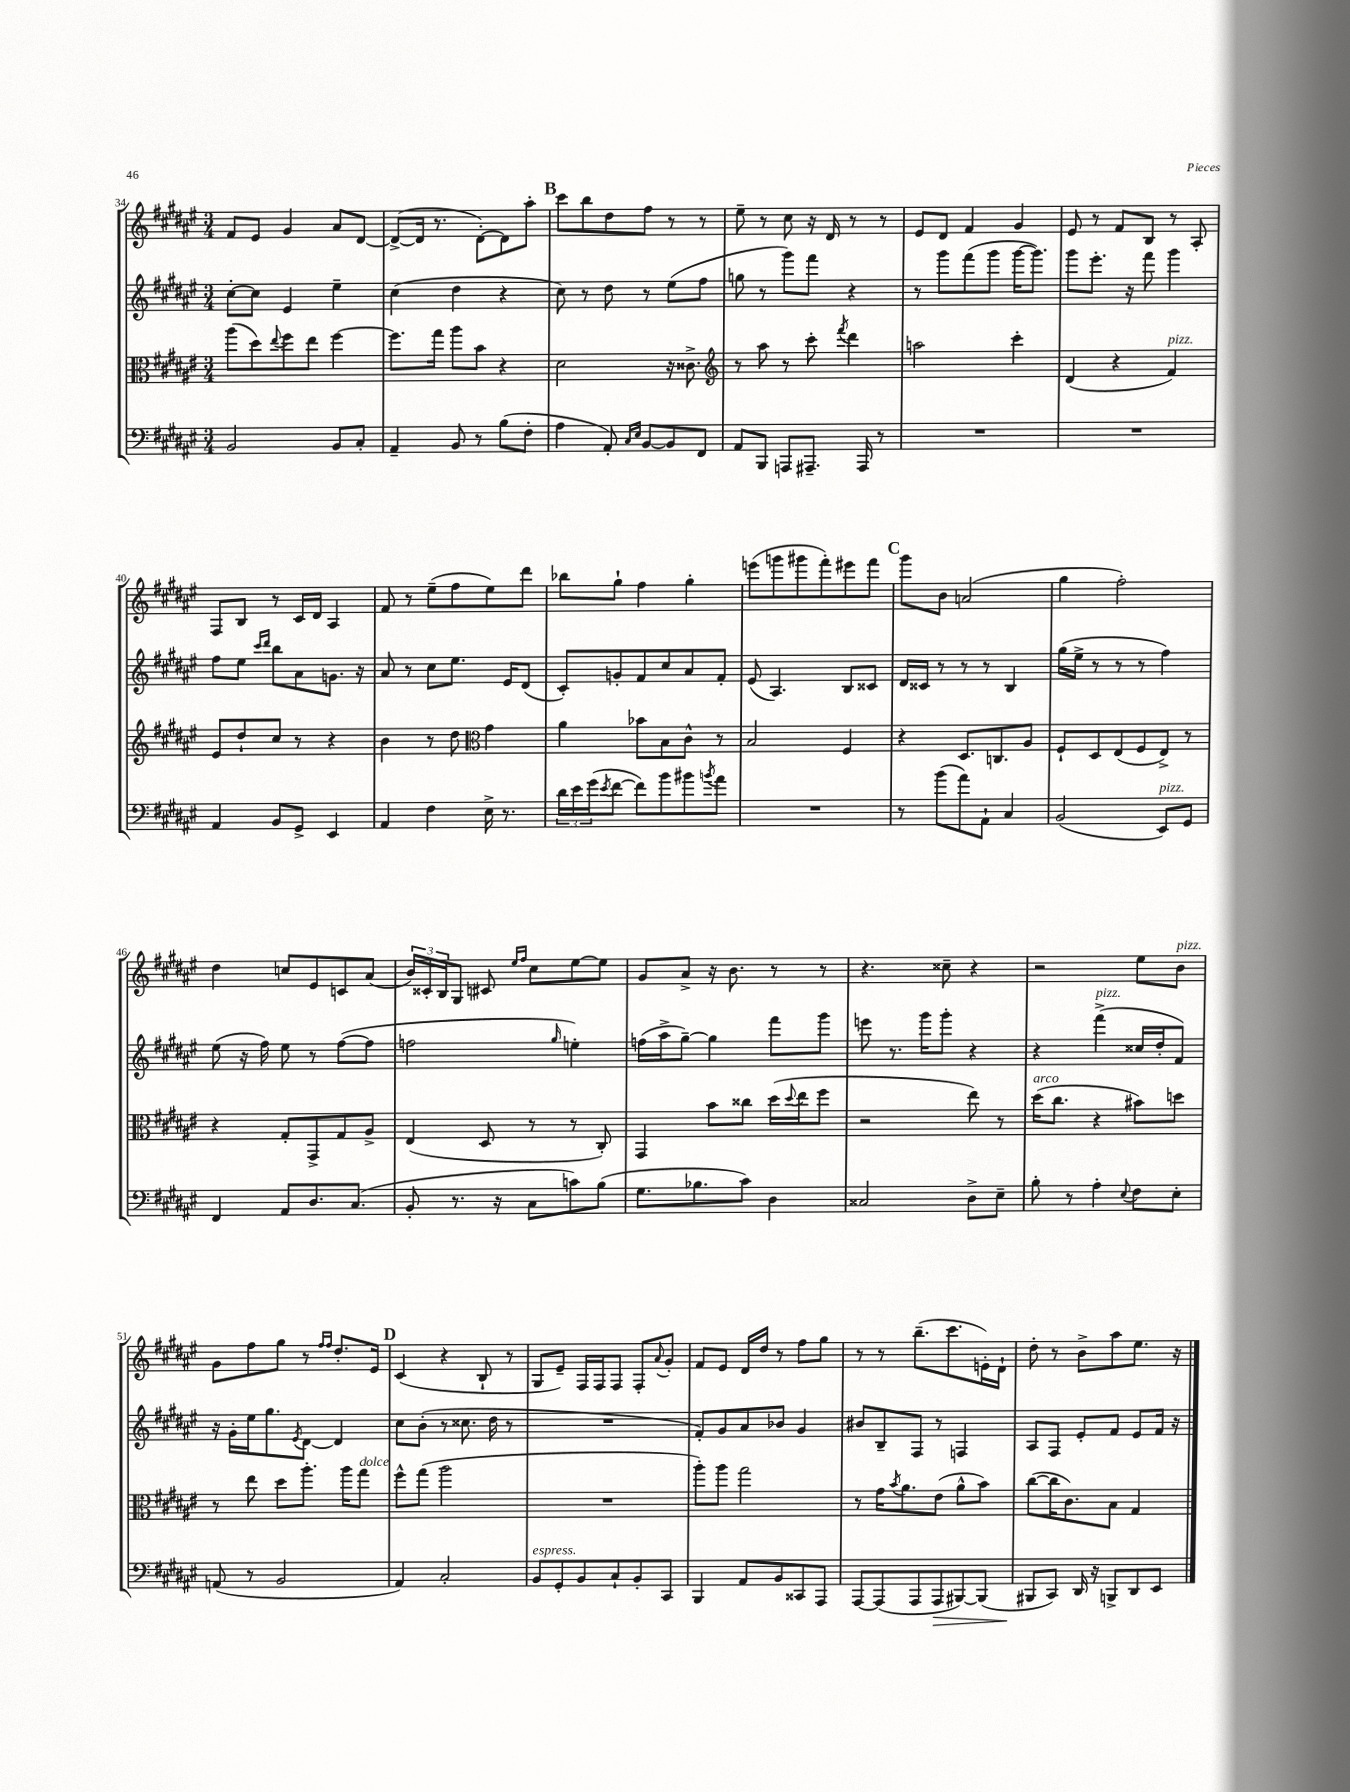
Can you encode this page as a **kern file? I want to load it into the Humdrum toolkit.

**kern	**dynam	**kern	**kern	**kern
*part4	*part4	*part3	*part2	*part1
*staff4	*staff4	*staff3	*staff2	*staff1
*clefF4	*	*clefC3	*clefG2	*clefG2
*k[f#c#g#d#a#e#]	*	*k[f#c#g#d#a#e#]	*k[f#c#g#d#a#e#]	*k[f#c#g#d#a#e#]
*M3/4	*	*M3/4	*M3/4	*M3/4
=34	=34	=34	=34	=34
2BB/	.	(8aa#\L	[8cc#'\L	8f#/L
.	.	8dd#\)	8cc#\J]	8e#/J
.	.	8qqee#/	.	.
.	.	8ff#\	4e#/	4g#/
.	.	8ee#\J	.	.
8BB/L	.	[4ff#\	4ee#~\	8a#/L
8C#'/J	.	.	.	[8d#/J
=35	=35	=35	=35	=35
4AA#~/	.	8.ff#\L]	(4cc#\	(8d#^/L_
.	.	.	.	16d#/Jk]
.	.	16gg#\Jk	.	8.r
8BB/	.	8aa#\L	4dd#\	.
8r	.	8b\J	.	[8d#'\L)
(8B\L	.	4r	4r	8d#\]
8F#'\J	.	.	.	8aa#'\J
!!LO:REH:place=s1:t=B
=36	=36	=36	=36	=36
4A#\	.	2d#\	8cc#\)	8ccc#\L
.	.	.	8r	8bb\
8AA#'/)	.	.	8dd#\	8dd#\
16qqC#/LL	.	.	.	.
16qqE#/JJ	.	.	.	.
[8BB/L	.	.	8r	8ff#\J
8BB/]	.	16r	(8ee#\L	8r
.	.	8.c##X^\	.	.
8FF#/J	.	.	8ff#\J	8r
=37	=37	=37	=37	=37
*	*	*clefG2	*	*
8AA#/L	.	8r	8ggn\	8ee#~\
8BBB/J	.	8aa#\	8r	8r
8AAAn/L	.	8r	8ggg#\L)	8cc#\
8.AAA#X~/J	.	8ccc#'\	8fff#\J	16r
.	.	.	.	16d#/
.	.	8qfff#/	.	.
.	.	4ddd#\	4r	8r
16AAA#/	.	.	.	.
8r	.	.	.	8r
=38	=38	=38	=38	=38
2.r	.	2aan\	8r	8e#/L
.	.	.	8ggg#\L	8d#/J
.	.	.	(8fff#\	4f#/
.	.	.	8ggg#\J	.
.	.	4ccc#'\	[16ggg#\KL	4g#/
.	.	.	8.ggg#\J])	.
=39	=39	=39	=39	=39
2.r	.	(4d#/	8ggg#\L	8e#/
.	.	.	8.eee#'\J	8r
.	.	4r	.	8f#/L
.	.	.	16r	.
.	.	.	8fff#\	8B/J
!	!	!LO:TX:a:i:t=pizz.	!	!
.	.	4f#/)	4ggg#\	8r
.	.	.	.	8A#'/
!!LO:LB:g=z
=40	=40	=40	=40	=40
4AA#/	.	8e#/L	8ff#\L	8F#/L
.	.	8dd#`/	8ee#\J	8B/J
.	.	.	16qqccc#/LL	.
.	.	.	16qqddd#/JJ	.
8BB/L	.	8cc#/J	8bb\L	8r
8GG#^/J	.	8r	8a#\	16c#/LL
.	.	.	.	16d#/JJ
4EE#/	.	4r	8.gn\J	4A#/
.	.	.	16r	.
=41	=41	=41	=41	=41
4AA#/	.	4b\	8a#/	8f#/
.	.	.	8r	8r
4F#\	.	8r	8cc#\L	(8ee#~\L
.	.	8dd#\	8.ee#\J	8ff#\
*	*	*clefC3	*	*
16E#^\	.	4g#\	.	8ee#\)
8.r	.	.	16e#/KL	.
.	.	.	(8d#/J	8ddd#\J
=42	=42	=42	=42	=42
24d#\LL	.	4a#\	8c#'/L)	8bb-X\L
24e#\	.	.	.	.
(24g#\J	.	.	.	.
8qe#/	.	.	.	.
[8f#\J	.	.	8gn'/	8gg#`\J
8f#\L])	.	8b-X\L	8f#/	4ff#\
8b\	.	8B\	8cc#/	.
8b#X\	.	8c#^^\J	8a#/	4gg#'\
8qbn/	.	.	.	.
8a#\J	.	8r	8f#'/J	.
=43	=43	=43	=43	=43
2.r	.	2B/	(8e#/	(8eeen\L
.	.	.	4.A#/)	8gggn\
.	.	.	.	8ggg#X\
.	.	.	.	8fff#'\)
.	.	4F#/	8B/L	8eee#X\
.	.	.	8c##X/J	8fff#\J
!!LO:REH:place=s1:t=C
=44	=44	=44	=44	=44
8r	.	4r	16d#/LL	8ggg#\L
.	.	.	16c##X/JJ	.
(8b\L	.	.	8r	8b\J
8a#\)	.	8.D#/L	8r	(2an/
8AA#`\J	.	.	8r	.
.	.	8.Cn/	.	.
4C#/	.	.	4B/	.
.	.	8A#/J	.	.
=45	=45	=45	=45	=45
(2BB/	.	8F#`/L	(16gg#\LL	4gg#\
.	.	.	16ee#^\JJ	.
.	.	8D#/	8r	.
.	.	(8E#/	8r	2ff#'\)
.	.	8F#/	8r	.
!LO:TX:a:i:t=pizz.	!	!	!	!
8EE#/L)	.	8E#^/J)	4ff#\)	.
8GG#/J	.	8r	.	.
!!LO:LB:g=z
=46	=46	=46	=46	=46
4FF#/	.	4r	(8ee#\	4dd#\
.	.	.	16r	.
.	.	.	16ff#\)	.
8AA#/L	.	8G#'/L	8ee#\	8ccn/L
8.D#/	.	8GG#^/	8r	8e#/
.	.	8G#/	([8ff#\L	8cn/
(8.C#/J	.	.	.	.
.	.	8A#^/J	8ff#\J]	(8a#/J
=47	=47	=47	=47	=47
8BB'/	.	(4E#/	2ffn\	24b/LL)
.	.	.	.	24c##X'/
.	.	.	.	24B/J
8.r	.	.	.	8G#/J
.	.	8D#/	.	8c#X/
16r	.	.	.	.
.	.	.	.	16qqee#/LL
.	.	.	.	16qqff#/JJ
8C#\L	.	8r	.	8cc#\L
.	.	.	16qqgg#/	.
8cn\)	.	8r	4een'\)	[8ee#\
(8B\J	.	8C#'/)	.	8ee#\J]
=48	=48	=48	=48	=48
8.G#\L	.	4GG#/	(16ffn\LL	8g#/L
.	.	.	16aa#^\J	.
.	.	.	[8gg#~\J)	8a#^/J
8.B-X\	.	.	.	.
.	.	8b\L	4gg#\]	16r
.	.	.	.	8.b\
8c#\J)	.	8cc##X\J	.	.
4D#\	.	(16dd#\LL	8fff#\L	8r
.	.	8qqdd#/	.	.
.	.	16ee#\J	.	.
.	.	8ff#\J	8ggg#\J	8r
=49	=49	=49	=49	=49
2C##X/	.	2r	8eeen\	4.r
.	.	.	8.r	.
.	.	.	16ggg#\KL	.
.	.	.	8ggg#'\J	8cc##X~\
8D#^\L	.	8ee#\)	4r	4r
8E#~\J	.	8r	.	.
=50	=50	=50	=50	=50
!	!	!LO:TX:a:i:t=arco	!	!
8B'\	.	(16dd#\KL	4r	2r
.	.	8.cc#\J	.	.
8r	.	.	.	.
!	!	!	!LO:TX:a:i:t=pizz.	!
4A#'\	.	4r	(4fff#^\	.
8qqE#/	.	.	.	.
8F#\L	.	8b#X\L)	16cc##X/LL	8ee#\L
.	.	.	16dd#'/J	.
!	!	!	!	!LO:TX:a:i:t=pizz.
8E#'\J	.	8ddn\J	8f#/J)	8b\J
!!LO:LB:g=z
=51	=51	=51	=51	=51
(8AAn/	.	8r	16r	8g#\L
.	.	.	16g#'\LL	.
8r	.	8ee#\	16ee#\J	8ff#\
.	.	.	8.gg#\	.
2BB/	.	8dd#\L	.	8gg#\J
.	.	.	8qe#/	.
.	.	8.aa#'\J	[8d#\J	8r
.	.	.	.	16qqff#/LL
.	.	.	.	16qqff#/JJ
.	.	.	4d#/]	8.dd#'/L
.	.	16aa#\KL	.	.
!	!	!LO:TX:a:i:t=dolce	!	!
.	.	8gg#\J	.	.
.	.	.	.	16e#/Jk
!!LO:REH:place=s1:t=D
=52	=52	=52	=52	=52
4AA#/)	.	8ff#^^\L	8cc#\L	(4c#/
.	.	(8gg#\J	(8b'\J	.
2C#'/	.	2aa#\	8r	4r
.	.	.	8.cc##X\	.
.	.	.	.	8B`/
.	.	.	16dd#\	.
.	.	.	8r	8r
=53	=53	=53	=53	=53
!LO:TX:a:i:t=espress.	!	!	!	!
8BB/L	.	2.r	2.r	8G#/L
8GG#'/	.	.	.	8e#~/J)
8BB/	.	.	.	16F#/LL
.	.	.	.	16F#/J
8C#`/	.	.	.	8F#/J
8BB'/	.	.	.	8F#'/L
.	.	.	.	8qqa#/
8CC#/J	.	.	.	8g#'/J
=54	=54	=54	=54	=54
4BBB/	.	8aa#'\L)	8f#'/L)	8f#/L
.	.	8aa#\J	8g#/	8e#/J
8AA#/L	.	2gg#\	8a#/	16d#/LL
.	.	.	.	16dd#/JJ
8BB/	.	.	8b-X/J	8r
8CC##X/	.	.	4g#/	8ff#\L
8AAA#/J	.	.	.	8gg#\J
=55	=55	=55	=55	=55
[8AAA#/L	.	8r	8b#X/L	8r
(8AAA#/]	.	16g#\KL	8B~/	8r
.	.	8qb/	.	.
.	.	8.a#\	.	.
8AAA#/	.	.	8F#/J	(8.bb~\L
!	!LO:HP:b	!	!	!
8AAA#/	>	(8e#\J	8r	.
.	.	.	.	8.ccc#\
[8BBB#X/)	.	8a#^^\L	4Fn/	.
(8BBB#/J]	.	8b\J)	.	16en'\L)
.	.	.	.	16d#`\JJ
=56	=56	=56	=56	=56
8BBB#X/L	.	([8cc#\L	8A#/L	8dd#'\
8CC#/J)	]	16cc#\K]	8F#/J	8r
.	.	8.c#\)	.	.
16DD#/	.	.	8e#'/L	8b^\L
16r	.	.	.	.
8BBBn^/L	.	8B\J	8f#/J	8aa#\
8DD#/	.	4G#/	8e#/L	8.ee#\J
8EE#/J	.	.	16f#/Jk	.
.	.	.	16r	16r
==	==	==	==	==
*-	*-	*-	*-	*-
